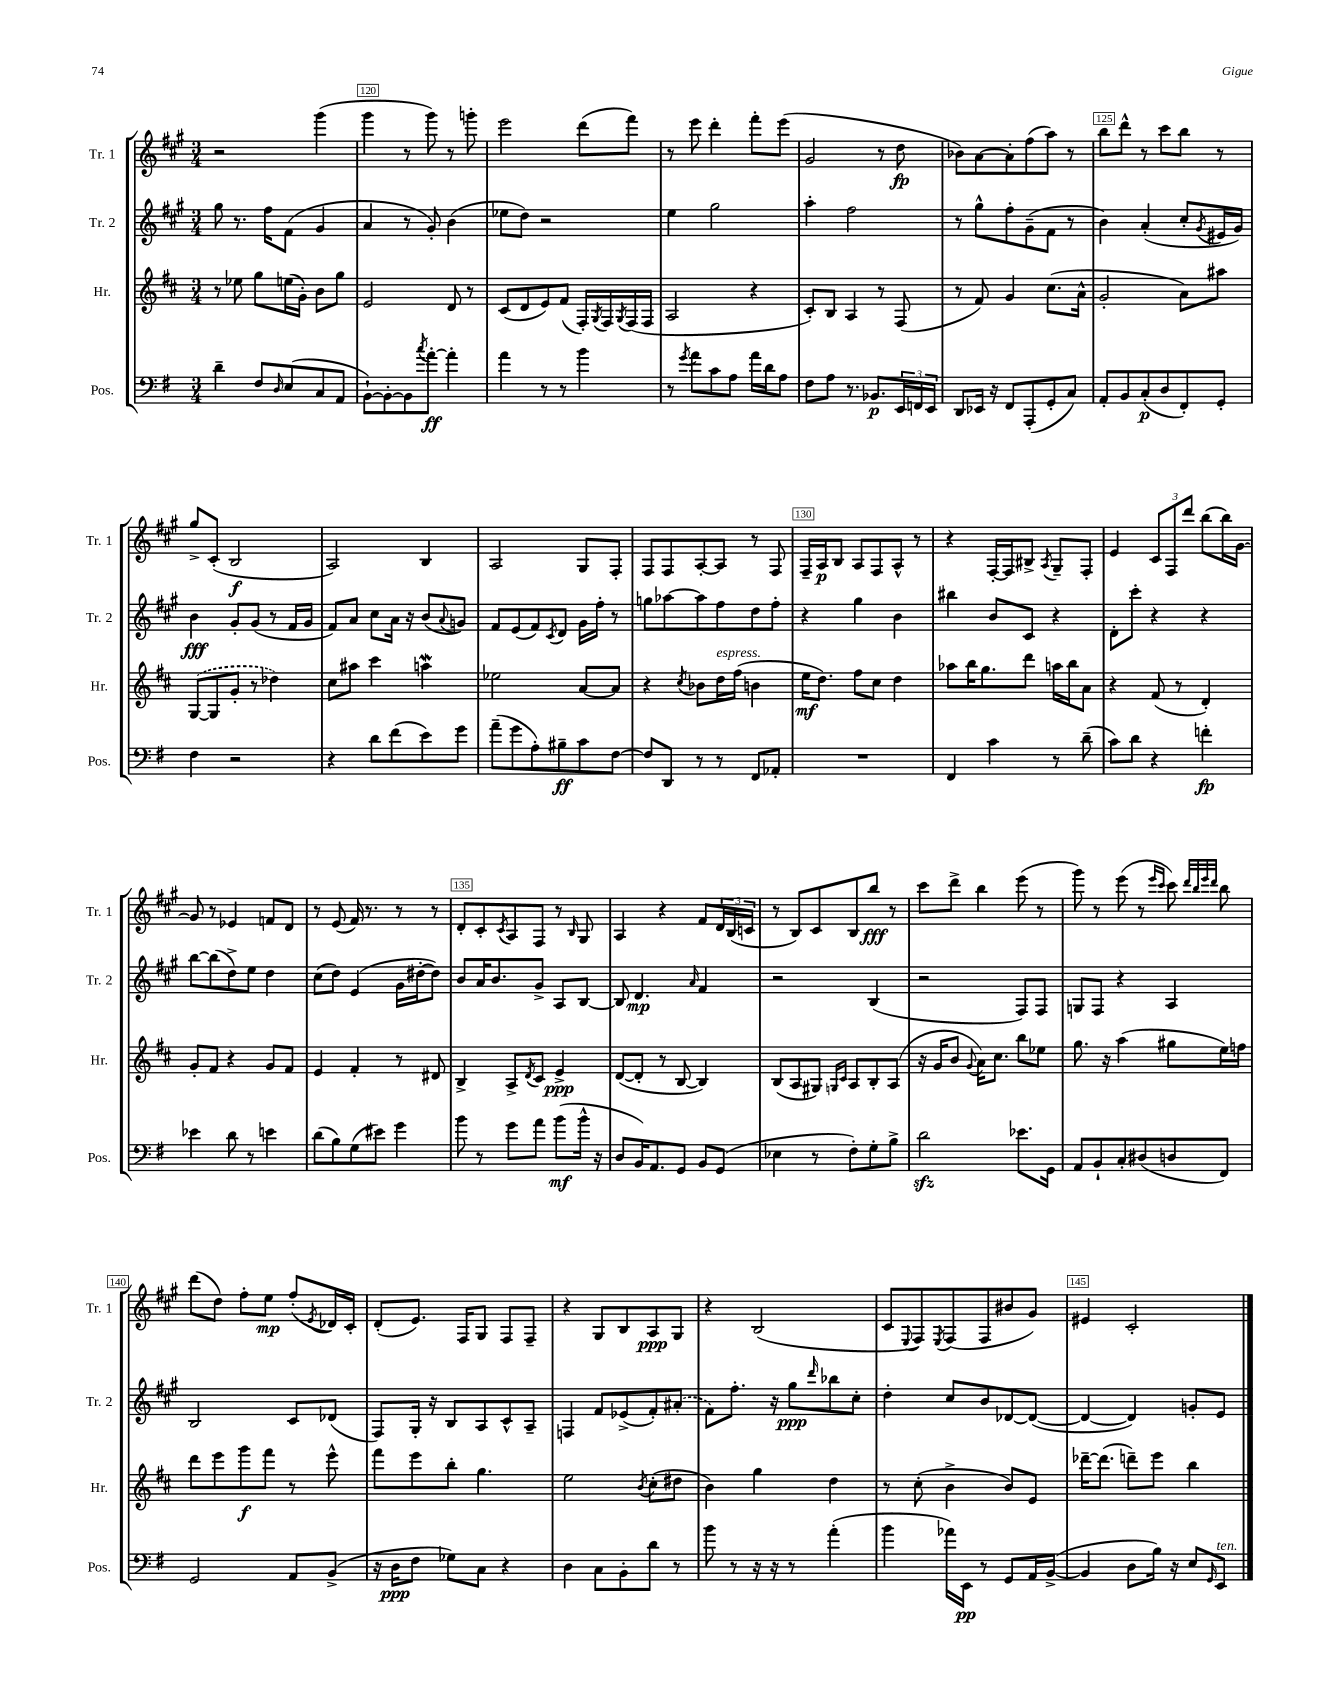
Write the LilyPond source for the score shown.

<<
\new StaffGroup <<
\new Staff = "s0" \with { instrumentName = "Tr. 1" shortInstrumentName = "Tr. 1" } {
    \clef treble \key a \major \numericTimeSignature \time 3/4
    r2 gis'''4( |
    gis'''4 r8 gis'''8) r8 g'''8-. |
    e'''2 d'''8( fis'''8) |
    r8 e'''8 d'''4-. fis'''8-. e'''8( |
    gis'2 r8 d''8\fp |
    bes'8) a'8~ a'8-. fis''8( a''8) r8 |
    b''8 d'''8-^ r8 cis'''8 b''8 r8 |
    gis''8-> cis'8-.( b2\f |
    a2) b4 |
    a2 gis8 fis8-. |
    fis8 fis8 a8~-. a8 r8 fis8 |
    fis16-- a16\p b8 a8 fis8 a8-^ r8 |
    r4 fis16~-. fis16 bis8-> \acciaccatura { a8 } gis8-- fis8-. |
    e'4 \tuplet 3/2 { cis'8 fis8 d'''8 } b''8( b''16) gis'16~ |
    gis'8 r8 ees'4 f'8 d'8 |
    r8 e'8( fis'16) r8. r8 r8 |
    d'8-. cis'8-. \acciaccatura { cis'8 } a8 fis8 r8 \grace { b16 } gis8 |
    a4 r4 fis'8 \tuplet 3/2 { d'16 b16( c'16 } |
    r8 b8) cis'8 b8 b''8\fff r8 |
    cis'''8 d'''8-> b''4 e'''8( r8 |
    gis'''8) r8 e'''8( r8 \grace { e'''16 cis'''16 } cis'''8) \grace { d'''32 b''32 e'''32 d'''32 } b''8 |
    d'''8( d''8) fis''8-. e''8\mp fis''8-.( \acciaccatura { e'8 } des'16) cis'16-. |
    d'8-.( e'8.) fis16 gis8 fis8 fis8-- |
    r4 gis8 b8 a8\ppp gis8 |
    r4 b2( |
    cis'8 \appoggiatura { e8 } fis8) \acciaccatura { e8 } fis8( fis8 bis'8 gis'8) |
    eis'4 cis'2-. \bar "|." |
}
\new Staff = "s1" \with { instrumentName = "Tr. 2" shortInstrumentName = "Tr. 2" } {
    \clef treble \key a \major \numericTimeSignature \time 3/4
    gis''8 r8. fis''16 fis'8( gis'4 |
    a'4 r8 gis'8-.) b'4( |
    ees''8 d''8) r2 |
    e''4 gis''2 |
    a''4-. fis''2 |
    r8 gis''8-^ fis''8-. gis'8--( fis'8 r8 |
    b'4) a'4-.( cis''8-. \acciaccatura { gis'8 } eis'16 gis'16) |
    b'4\fff gis'8-. gis'8( r8 fis'16 gis'16 |
    fis'8) a'8 cis''8 a'16 r16 b'8( \appoggiatura { a'8 } g'8) |
    fis'8 e'8( fis'8) \acciaccatura { cis'8 } d'8 gis'16 fis''16-. r8 |
    g''8 aes''8~ aes''8 fis''8 d''8 fis''8-. |
    r4 gis''4 b'4 |
    bis''4 b'8 cis'8 r4 |
    d'8-. cis'''8-. r4 r4 |
    b''8~ b''8( d''8->) e''8 d''4 |
    cis''8( d''8) e'4( gis'16 dis''16~-. dis''8) |
    b'8 a'16 b'8. gis'8-> a8 b8~ |
    b8 d'4.\mp \grace { a'16 } fis'4 |
    r2 b4( |
    r2 fis8) fis8 |
    g8 fis8 r4 a4 |
    b2 cis'8 des'8( |
    fis8) gis16-. r16 b8 a8 cis'8-^ a8-- |
    f4 fis'8 ees'8->( fis'8-.) \once \slurDashed ais'8-.( |
    fis'8) fis''8.-. r16 gis''8\ppp \grace { d'''16 } bes''8 cis''8-. |
    d''4-. cis''8 b'8 des'8~ des'8~( |
    des'4~ des'4) g'8-. e'8 \bar "|." |
}
\new Staff = "s2" \with { instrumentName = "Hr." shortInstrumentName = "Hr." } {
    \clef treble \key d \major \numericTimeSignature \time 3/4
    r8 ees''8 g''8 e''16( g'16-.) b'8 g''8 |
    e'2 d'8 r8 |
    cis'8( d'8 e'8) fis'8( fis16-.) \acciaccatura { g8 } fis16 \acciaccatura { g8 } fis16( fis16 |
    a2 r4 |
    cis'8-.) b8 a4 r8 fis8( |
    r8 fis'8) g'4 cis''8.( a'16-^ |
    g'2-. a'8) ais''8 |
    \once \slurDashed g8~( g8 g'8-. r8 des''4) |
    cis''8 ais''8 cis'''4 a''4\mordent |
    ees''2 a'8~ a'8 |
    r4 \acciaccatura { cis''8 } bes'8 d''16^\markup { \italic "espress." } fis''16( b'4 |
    e''16\mf d''8.) fis''8 cis''8 d''4 |
    aes''8 b''16 g''8. d'''8 a''16 b''16 a'8 |
    r4 fis'8( r8 d'4-.) |
    g'8-. fis'8 r4 g'8 fis'8 |
    e'4 fis'4-. r8 dis'8 |
    b4-> a8-> \acciaccatura { d'8 } cis'8 e'4->\ppp |
    d'8~( d'8-. r8 b8~ b4) |
    b8( a8 gis8) \grace { g16 cis'16 } a8 b8-. a8( |
    r16 g'16 b'8 \appoggiatura { g'8 } a'16) cis''8. b''8 ees''8 |
    g''8. r16 a''4( gis''8 e''16) f''16 |
    d'''8 e'''8 g'''8\f fis'''8 r8 e'''8-^ |
    fis'''8 e'''8 b''8-. g''4. |
    e''2 \acciaccatura { b'8 } cis''8-.( dis''8 |
    b'4) g''4 d''4 |
    r8 cis''8-.( b'4-> b'8) e'8 |
    des'''16~-- des'''8.( d'''8--) e'''8 b''4 \bar "|." |
}
\new Staff = "s3" \with { instrumentName = "Pos." shortInstrumentName = "Pos." } {
    \clef bass \key g \major \numericTimeSignature \time 3/4
    d'4-- fis8 \grace { d16 } e8( c8 a,8 |
    b,8~-!) b,8~-. b,8 \acciaccatura { c''8 } a'8~-.\ff a'4-. |
    a'4 r8 r8 b'4 |
    r8 \acciaccatura { g'8 } a'8 c'8 a8 a'16 d'16 a8 |
    fis8 a8 r8. bes,8.\p \tuplet 3/2 { e,16 f,16 e,16 } |
    d,8 ees,16 r16 fis,8 a,,8-.( g,8-. c8) |
    a,8-. b,8 c8-.\p( d8 fis,8-.) g,8-. |
    fis4 r2 |
    r4 d'8 fis'8( e'8) g'8 |
    a'8--( g'8 a8-.) bis8--\ff c'8 fis8~ |
    fis8 d,8 r8 r8 fis,8 aes,8-. |
    R2. |
    fis,4 c'4 r8 d'8--( |
    c'8) d'8 r4 f'4-.\fp |
    ees'4 d'8 r8 e'4 |
    d'8( b8) g8( eis'8) g'4 |
    b'8 r8 g'8 a'8 b'8\mf( b'16-^ r16 |
    d8 b,16) a,8. g,8 b,8 g,8( |
    ees4 r8 fis8-.) g8-. b8-> |
    d'2\sfz ees'8. g,16 |
    a,8 b,8-! c8-. dis8( d8 fis,8) |
    g,2 a,8 b,8->( |
    r16 d16\ppp fis8 ges8) c8 r4 |
    d4 c8 b,8-. d'8 r8 |
    b'8 r8 r16 r16 r8 a'4-.( |
    b'4 aes'16) e,16\pp r8 g,8 a,16 b,16~->( |
    b,4 d8 b16) r16 e8 \grace { g,16 } e,8^\markup { \italic "ten." } \bar "|." |
}
>>
>>
\layout { \context { \Score currentBarNumber = #119 \override BarNumber.break-visibility = ##(#f #t #t) barNumberVisibility = #(every-nth-bar-number-visible 5) \override BarNumber.stencil = #(make-stencil-boxer 0.1 0.3 ly:text-interface::print) } }
